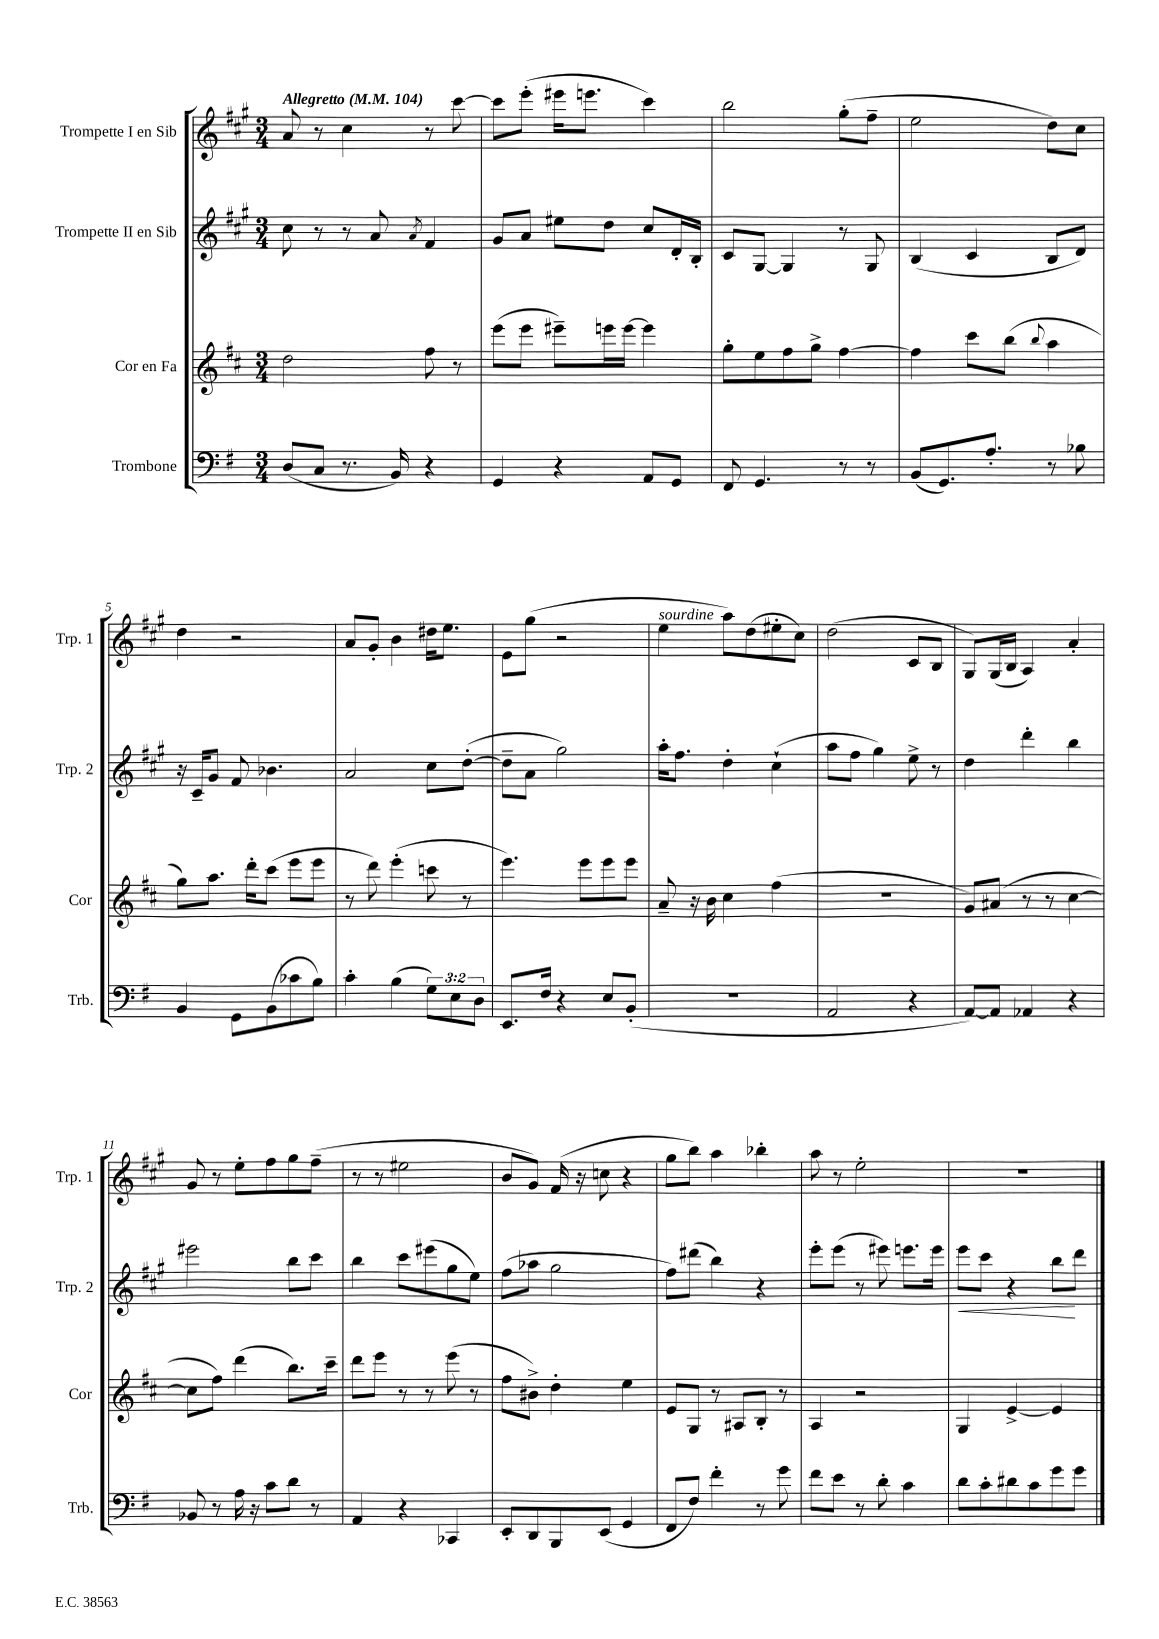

**kern	**kern	**kern	**kern
*staff4	*staff3	*staff2	*staff1
*clefF4	*clefG2	*clefG2	*clefG2
*k[f#]	*k[f#c#]	*k[f#c#g#]	*k[f#c#g#]
*M3/4	*M3/4	*M3/4	*M3/4
*MM104	*MM104	*MM104	*MM104
(8D/L	2dd\	8cc#\	8a/
8C/J	.	8r	8r
8.r	.	8r	4cc#\
.	.	8a/	.
16BB/)	.	.	.
.	.	8qa/	.
4r	8ff#\	4f#/	8r
.	8r	.	[8ccc#\
=	=	=	=
4GG/	(8eee\L	8g#/L	8ccc#\]L
.	8eee\J	8a/J	(8eee'\J
4r	8eee#~\L)	8ee#\L	16eee#\LK
.	.	.	8.eee\J
.	16eee\L	8dd\J	.
.	[16eee\JJ	.	.
8AA/L	4eee\]	8cc#/L	4ccc#\)
8GG/J	.	16d'/L	.
.	.	16B'/JJ	.
=	=	=	=
8FF#/	8gg'\L	8c#/L	2bb\
4.GG/	8ee\	[8G#/J	.
.	8ff#\	4G#/]	.
.	8gg^\J	.	.
8r	[4ff#\	8r	(8gg#'\L
8r	.	8G#/	8ff#~\J
=	=	=	=
(8BB/L	4ff#\]	(4B/	2ee\
8.GG/)	.	.	.
.	8ccc#\L	4c#/	.
8.A'/J	.	.	.
.	(8bb\J	.	.
.	8qqbb/	.	.
8r	4aa\	8B/L	8dd\L)
8B-\	.	8d/J)	8cc#\J
=	=	=	=
4BB/	8gg\L)	16r	4dd\
.	.	16c#~/LK	.
.	8.aa\J	8g#/J	.
8GG\L	.	8f#/	2r
.	16ddd'\LK	.	.
(8BB\	(8ccc#\J	4.b-\	.
8c-\	8eee\L	.	.
8B\J)	8eee\J	.	.
=	=	=	=
4c'\	8r	2a/	8a/L
.	8ddd\)	.	8g#'/J
(4B\	(4eee'\	.	4b\
12G\L)	8ccc\	8cc#\L	16dd#\LK
.	.	.	8.ee\J
12E\	.	.	.
.	8r	([8dd'\J	.
12D\J	.	.	.
=	=	=	=
8.EE/L	4.eee\)	8dd~\]L	8e\L
.	.	8a\J	(8gg#\J
16F#/Jk	.	.	.
4r	.	2gg#\)	2r
.	8eee\L	.	.
8E/L	8eee\	.	.
(8BB'/J	8eee\J	.	.
=	=	=	=
2.r	8a~/	16aa'\LK	4ee\
.	.	8.ff#\J	.
.	16r	.	.
.	16b\	.	.
.	4cc#\	4dd'\	8aa\L)
.	.	.	(8dd\
.	(4ff#\	(4cc#`\	8ee#'\
.	.	.	8cc#\J)
=	=	=	=
2AA/	2.r	8aa\L	(2dd\
.	.	8ff#\J	.
.	.	4gg#\)	.
4r	.	8ee^\	8c#/L
.	.	8r	8B/J
=	=	=	=
[8AA/L)	8g/L)	4dd\	8G#/L)
8AA/]J	(8a#/J	.	(16G#/L
.	.	.	16B/JJ
4AA-/	8r	4ddd'\	4A/)
.	8r	.	.
4r	[4cc#\	4bb\	4a'/
=	=	=	=
8BB-/	8cc#\]L	2eee#\	8g#/
8r	8ff#\J)	.	8r
16A\	(4ddd\	.	8ee'\L
16r	.	.	.
8c\L	.	.	8ff#\
8d\J	8.bb\L)	8bb\L	8gg#\
8r	.	8ccc#\J	(8ff#~\J
.	16ccc#~\Jk	.	.
=	=	=	=
4AA/	8ddd\L	4bb\	8r
.	8eee\J	.	8r
4r	8r	8ccc#\L	2ee#\
.	8r	(8eee#\	.
4CC-/	(8eee\	8gg#\	.
.	8r	8ee\J)	.
=	=	=	=
8EE'/L	8ff#\L	(8ff#\L	8b/L
8DD/	8b#^\J)	8aa-\J	8g#/J)
8BBB/	4dd'\	2gg#\	(16f#/
.	.	.	16r
(8EE/J	.	.	8cc\
4GG/	4ee\	.	4r
=	=	=	=
8FF#/L	8e/L	8ff#\L)	8gg#\L
8F#/J)	8G/J	(8ddd#\J	8bb\J)
4f#'\	8r	4bb\)	4aa\
.	8A#/L	.	.
8r	8B'/J	4r	4bb-'\
8g\	8r	.	.
=	=	=	=
8f#\L	4A/	8eee'\L	8aa\
8e\J	.	(8eee\J	8r
8r	2r	8r	2ee'\
8d'\	.	8eee#\)	.
4c\	.	8.eee\L	.
.	.	16eee\Jk	.
=	=	=	=
8d\L	4G/	8eee\L	2.r
8c'\	.	8ccc#\J	.
8d#\	[4e^/	4r	.
8c\	.	.	.
8g\	4e/]	8bb\L	.
8g\J	.	8ddd\J	.
==	==	==	==
*-	*-	*-	*-
